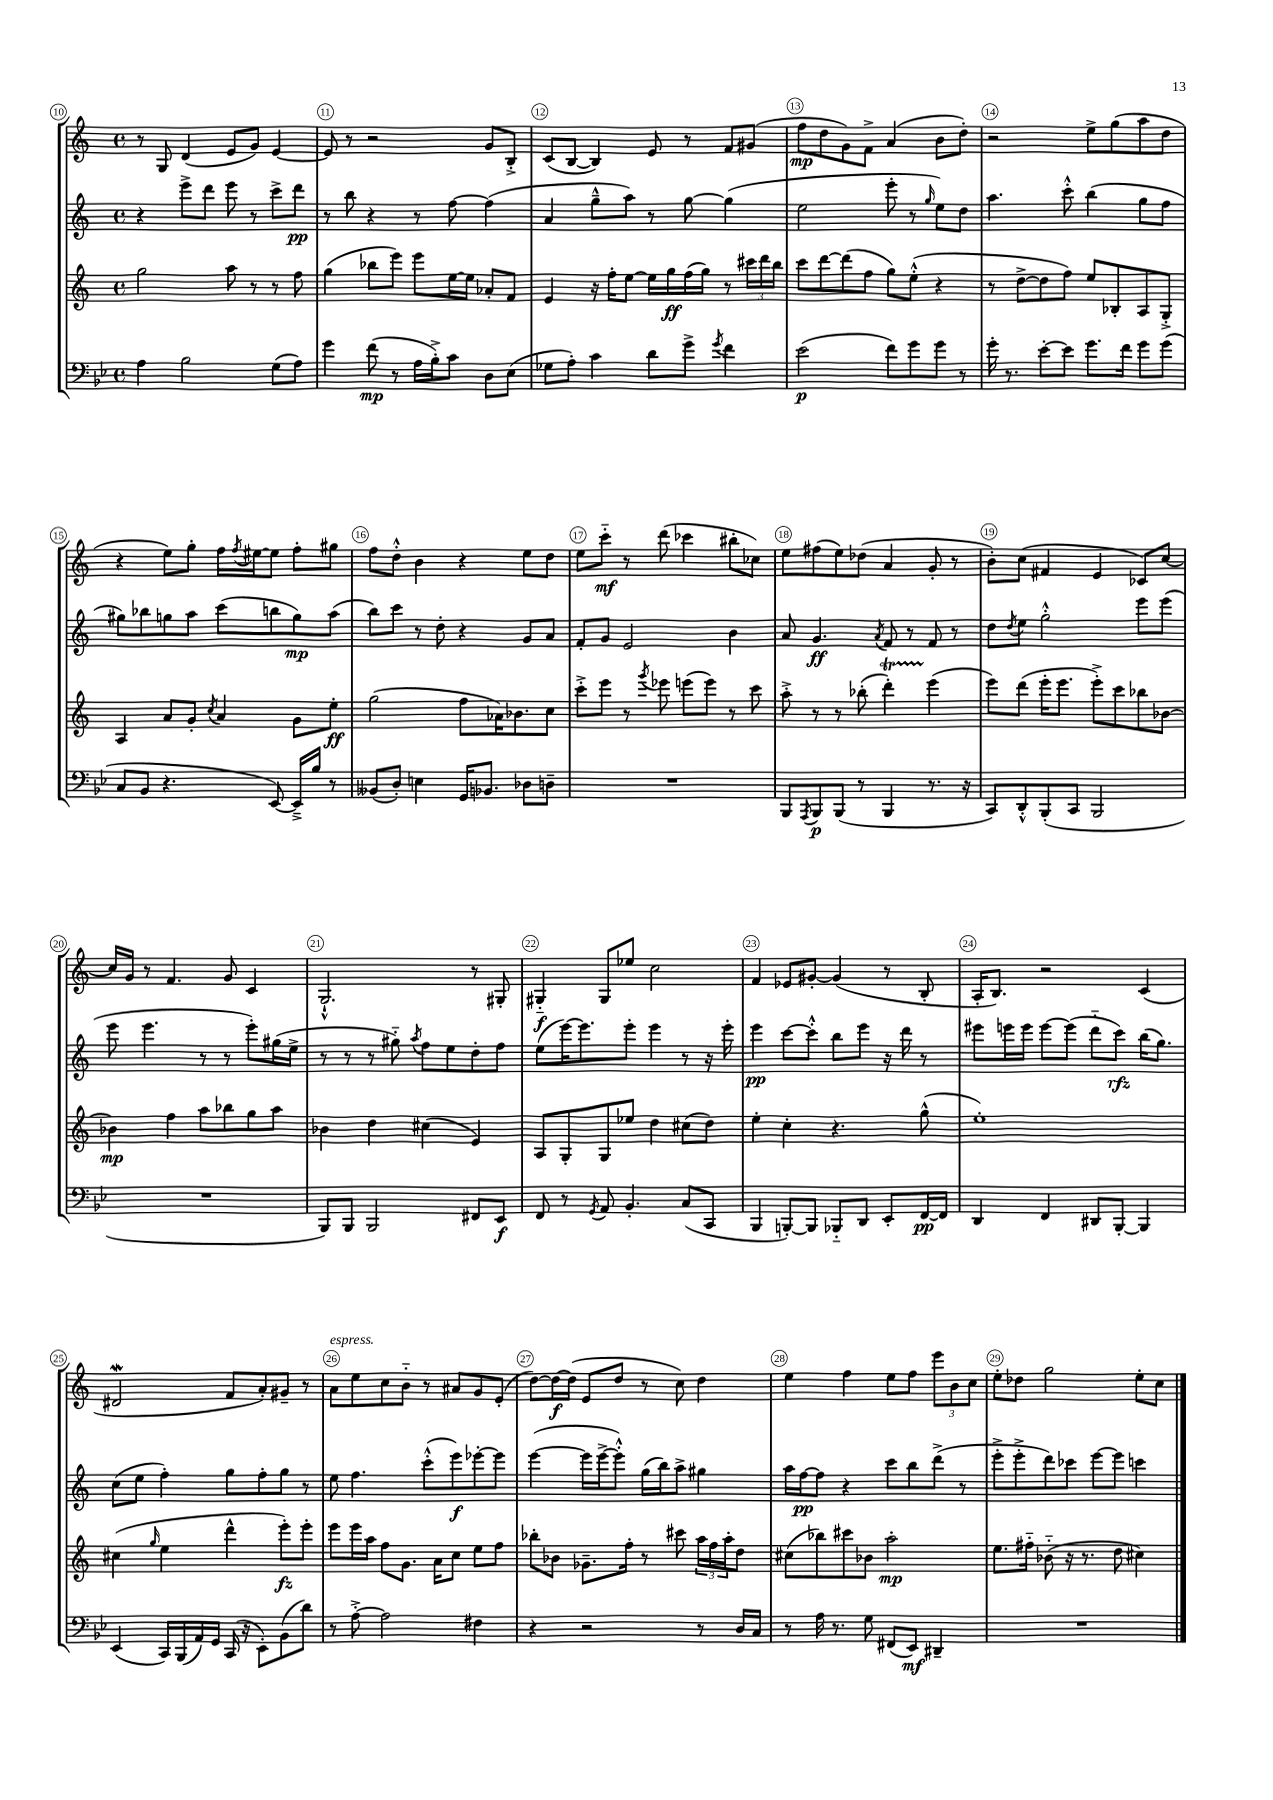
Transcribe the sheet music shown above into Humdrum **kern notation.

**kern	**kern	**kern	**kern
*staff4	*staff3	*staff2	*staff1
*clefF4	*clefG2	*clefG2	*clefG2
*k[b-e-]	*k[]	*k[]	*k[]
*M4/4	*M4/4	*M4/4	*M4/4
*met(c)	*met(c)	*met(c)	*met(c)
4A	2gg	4r	8r
.	.	.	8G
2B-	.	8eee^	(4d
.	.	8ddd	.
.	8aa	8eee	8e
.	8r	8r	8g)
(8G	8r	8ccc^	[4e
8A)	8ff	8ddd	.
=	=	=	=
4g	(4gg	8r	8e]
.	.	8bb	8r
(8f	8bb-	4r	2r
8r	8eee)	.	.
16A	8eee	8r	.
16B-'^)	.	.	.
8c	[16ee	[8ff	.
.	16ee]	.	.
8D	8a-'	(4ff]	8g
(8E-	8f	.	8B'^
=	=	=	=
8G-	4e	4a	(8c
8A')	.	.	[8B
4c	16r	8gg~^^	4B])
.	16ff'	.	.
.	[8ee	8aa)	.
8d	16ee]	8r	8e
.	16gg	.	.
8g^	(16ff	[8gg	8r
.	16gg)	.	.
8qg	.	.	.
4f	8r	(4gg]	8f
.	24ccc#	.	(8g#
.	24ddd	.	.
.	24bb	.	.
=	=	=	=
(2e-	8ccc	2ee	8ff
.	[8ddd	.	8dd
.	(8ddd]	.	8g)
.	8ff	.	8f^
8f)	8gg)	8eee'	(4a
8g	(8ee'^^	8r	.
.	.	16qqgg	.
8g	4r	8ee)	8b
8r	.	8dd	8dd')
=	=	=	=
16g'	8r	4.aa	2r
8.r	.	.	.
.	[8dd^	.	.
[8e-'	8dd]	.	.
8e-]	8ff)	8ccc'^^	.
8.g	8ee	(4bb	8ee^
.	8B-'	.	(8gg
16f	.	.	.
8g	8A	8gg	8aa
(8g	8G'^	8ff	8dd
=	=	=	=
8C	4A	8gg#)	4r
8BB-	.	8bb-	.
4.r	8a	8gg	8ee)
.	8g'	8aa	8gg'
.	8qcc	.	.
.	4a	(8ccc	16ff
.	.	.	8qff
.	.	.	[16ee#
[8EE-)	.	8bb	8ee#]
16EE-~^]	8g	8gg)	8ff'
16B-	.	.	.
8r	8ee'	(8aa	8gg#
=	=	=	=
(8BB--	(2gg	8bb)	8ff
8D')	.	8ccc	8dd'^^
4E	.	8r	4b
.	.	8dd'	.
16GG	8ff	4r	4r
8.BB-	.	.	.
.	16a-)	.	.
.	8.b-	.	.
8D-	.	8g	8ee
8D~	8cc	8a	8dd
=	=	=	=
1r	8ccc'^	8f'	8ee
.	8eee	8g	8ccc'~
.	8r	2e	8r
.	8qggg	.	.
.	8eee-	.	(8ddd
.	(8eee	.	4ccc-
.	8eee)	.	.
.	8r	4b	8bb#'
.	8ccc	.	8cc-)
=	=	=	=
8BBB-	8aa'^	8a	8ee
8qAAA	.	.	.
8BBB-	8r	4.g	(8ff#
(8BBB-	8r	.	8ee)
8r	(8bb-'	.	(8dd-
.	.	8qa	.
4BBB-	4ddd')	8f	4a
.	.	8r	.
8.r	(4eee	8f	8g'
.	.	8r	8r
16r	.	.	.
=	=	=	=
8CC)	8eee)	8dd	8b')
.	.	8qdd	.
8DD'^^	(8ddd	8ee	(8cc
(8BBB-'	16eee'	2gg'^^	4f#
.	8.eee	.	.
8CC	.	.	.
2BBB-	8eee'^)	.	4e
.	8ccc	.	.
.	8bb-	8eee	8c-)
.	[8b-	(8eee	[8cc
=	=	=	=
1r	4b-]	8eee	16cc]
.	.	.	16g
.	.	4.eee	8r
.	4ff	.	4.f
.	8aa	8r	.
.	8bb-	8r	8g
.	8gg	8eee')	4c
.	8aa	(16gg#	.
.	.	16ee^	.
=	=	=	=
8BBB-)	4b-	8r	2.G`^^
8BBB-	.	8r	.
2BBB-	4dd	8r	.
.	.	8gg#'~)	.
.	.	8qaa	.
.	(4cc#	8ff	.
.	.	8ee	.
8FF#	4e)	8dd'	8r
8EE-	.	8ff	8G#'
=	=	=	=
8FF	8A	(8ee	4G#'~
8r	8G'	[16eee)	.
.	.	8.eee]	.
8qGG	.	.	.
8AA	8G	.	8G#
4.BB-'	8ee-	8eee'	8ee-
.	4dd	4eee	2cc
(8C	(8cc#	8r	.
8CC	8dd)	16r	.
.	.	16eee'	.
=	=	=	=
4BBB-	4ee'	4eee	4f
[8BBB')	4cc'	[8ccc	8e-
8BBB]	.	8ccc'^^]	[8g#'
8BBB-'~	4.r	8bb	(4g#]
8DD	.	8eee	.
8EE-'	.	16r	8r
.	.	16ddd	.
[16FF	(8gg^^	8r	8B'
16FF]	.	.	.
=	=	=	=
4DD	1ee')	8eee#	16A'
.	.	.	8.B)
.	.	16eee	.
.	.	16eee	.
4FF	.	[8eee	2r
.	.	(8eee]	.
8DD#	.	8ddd'~	.
[8BBB-'	.	8ccc)	.
4BBB-]	.	(16bb	(4c
.	.	8.gg)	.
=	=	=	=
(4EE-	(4cc#	(8cc	2d#
.	.	8ee	.
.	16qqgg	.	.
16CC)	4ee	4ff')	.
(16BBB-	.	.	.
16AA)	.	.	.
16GG	.	.	.
(16CC	4ddd^^	8gg	8f
16r	.	.	.
8EE-')	.	8ff'	8a')
(8BB-	8eee')	8gg	8g#~
8d)	8eee'	8r	8r
=	=	=	=
8r	8eee	8ee	8a
[8A'^	16eee	4.ff	8ee
.	16aa	.	.
2A]	8ff	.	8cc
.	8.g	.	8b'~
.	.	(8ccc'^^	8r
.	16a	.	.
.	8cc	8eee)	8a#
4F#	8ee	[8eee-'	8g
.	8ff	8eee-]	(8e'
=	=	=	=
4r	8bb-'	([4eee	[8dd)
.	8b-	.	16dd_
.	.	.	(16dd]
2r	8.g-~	16eee]	8e
.	.	[16eee^	.
.	.	8eee'^^])	8dd
.	16ff'	.	.
.	8r	(16gg	8r
.	.	16bb)	.
.	8ccc#	8aa^	8cc)
8r	24aa	4gg#	4dd
.	24ff	.	.
.	24aa'	.	.
16D	8dd	.	.
16C	.	.	.
=	=	=	=
8r	(8cc#	16aa	4ee
.	.	[16ff	.
16A	8bb-)	8ff]	.
8.r	.	.	.
.	8ccc#	4r	4ff
8G	8b-	.	.
(8FF#	2aa'	8ccc	8ee
8EE-)	.	8bb	8ff
4DD#~	.	(8ddd^	12eee
.	.	.	12b
.	.	8r	.
.	.	.	12cc
=	=	=	=
1r	8.ee	8eee'^	8ee'
.	.	8eee'^	8dd-
.	16ff#'~	.	.
.	(8b-'~	8ddd)	2gg
.	16r	8ccc-	.
.	8.r	.	.
.	.	[8eee	.
.	8dd	8eee]	.
.	4cc#)	4ccc	8ee'
.	.	.	8cc
==	==	==	==
*-	*-	*-	*-
